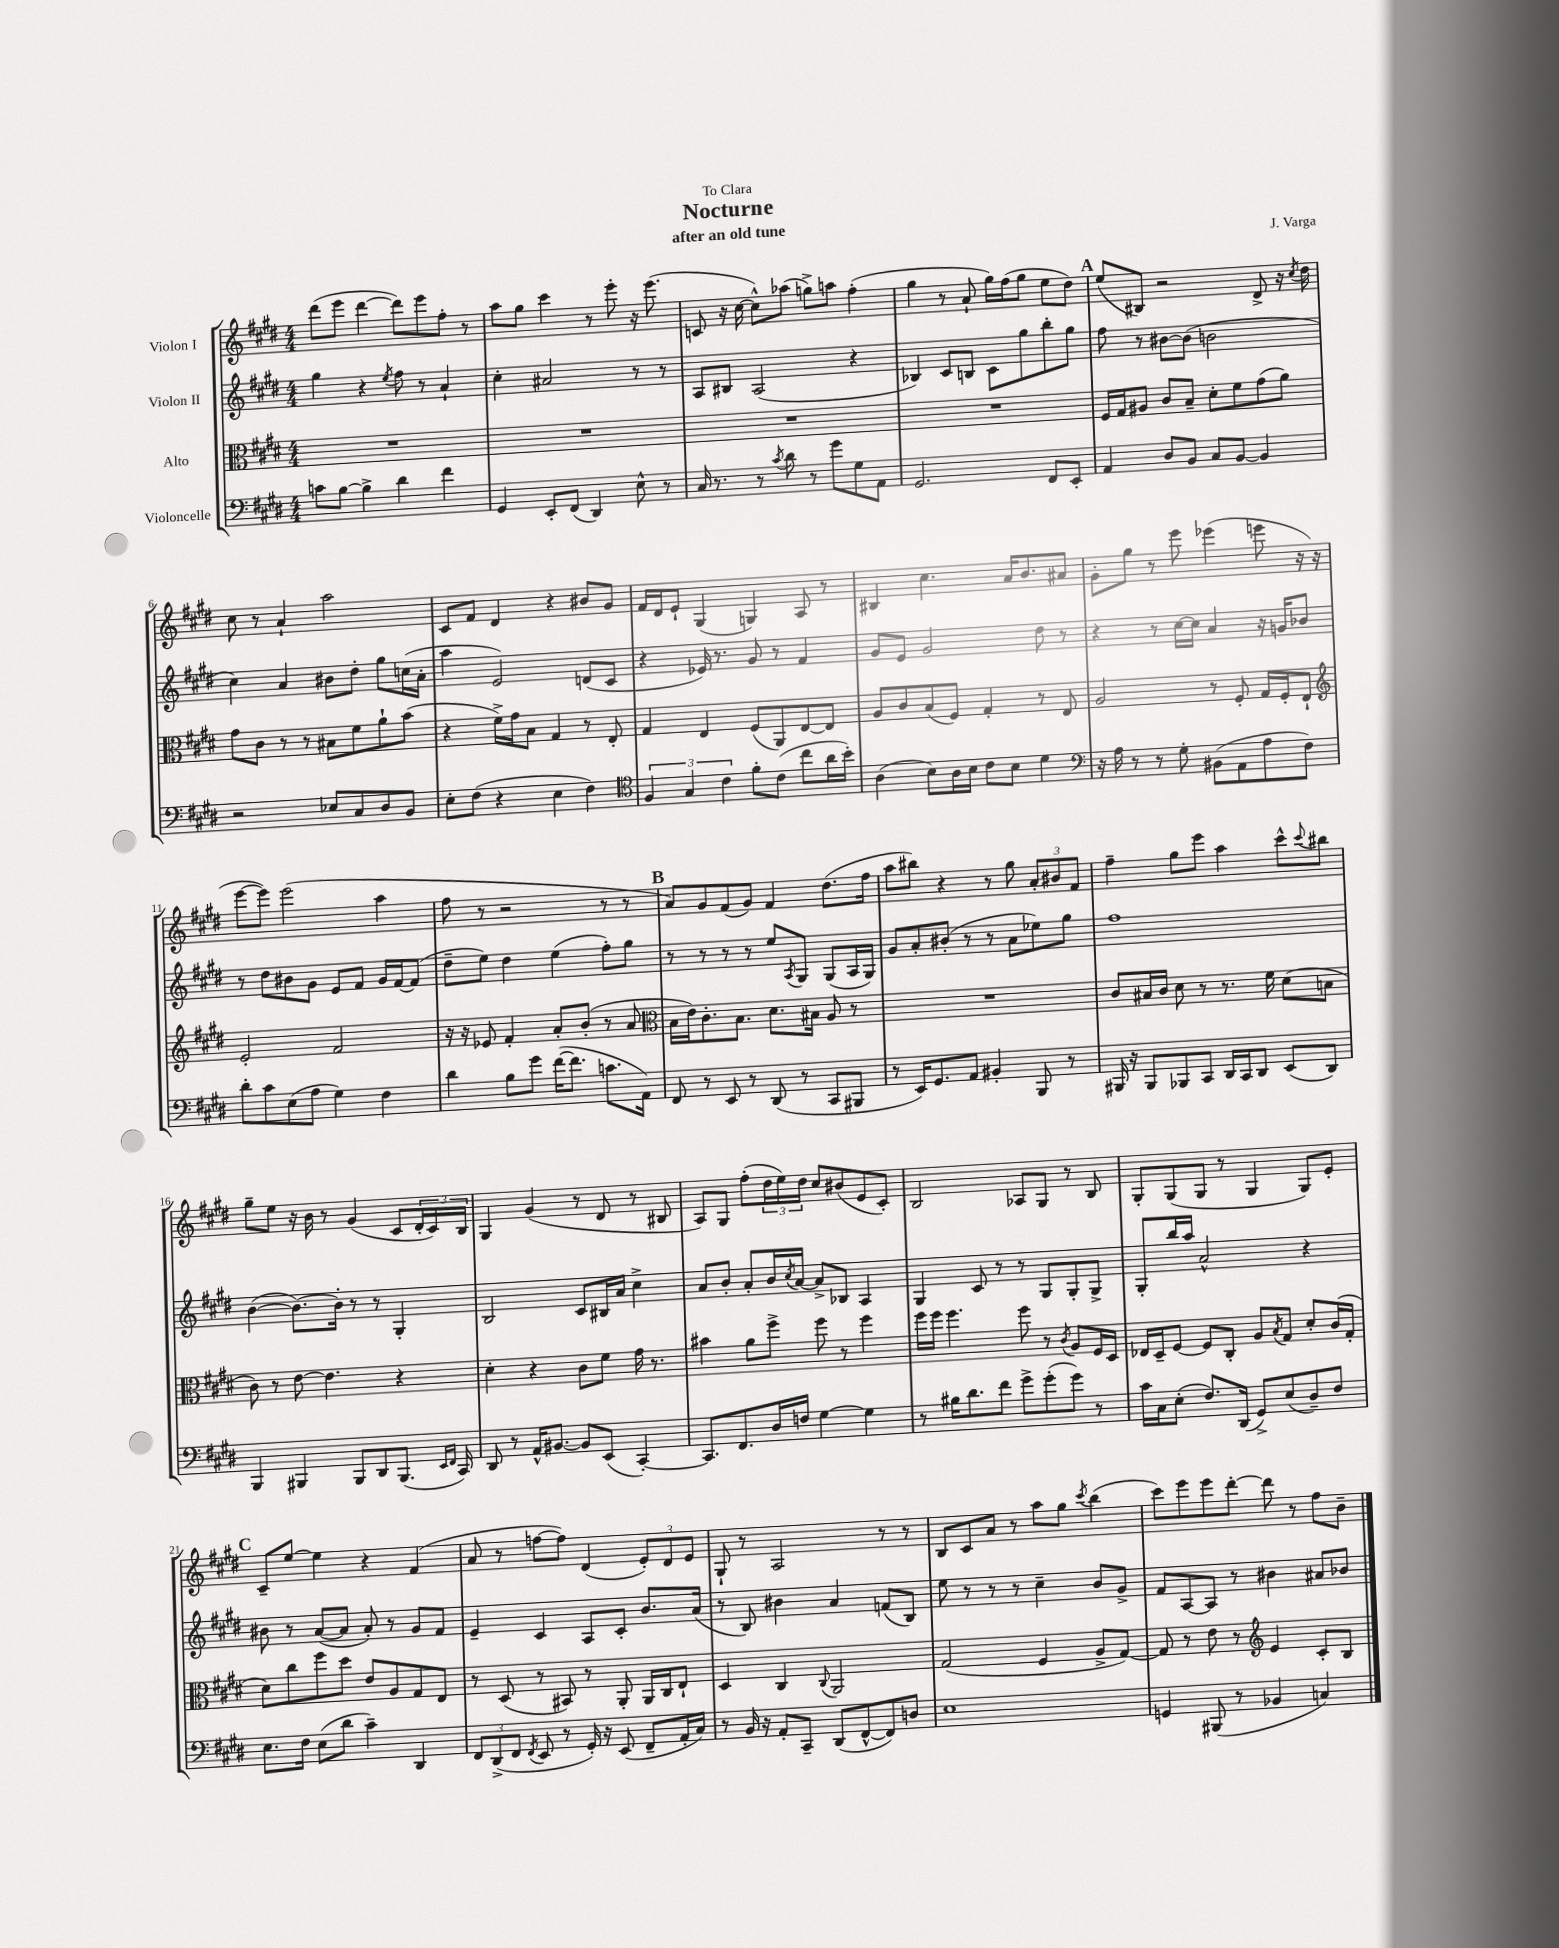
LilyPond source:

\header { title = "Nocturne" composer = "J. Varga" subtitle = "after an old tune" dedication = "To Clara" }
<<
\new StaffGroup <<
\new Staff = "s0" \with { instrumentName = "Violon I" } {
    \clef treble \key e \major \numericTimeSignature \time 4/4
    dis'''8( e'''8 dis'''4~ dis'''8) e'''8 fis''8-. r8 |
    a''8 gis''8 cis'''4 r8 e'''8-. r16 e'''8.( |
    c'8 r16 cis''16~ cis''8-^) aes''8( g''8->) a''8 fis''4-.( |
    gis''4 r8 a'8-! gis''16) fis''16( gis''8 e''8 dis''8) |
    \mark \markup { \bold "A" } e''8( bis8) r2 dis'8-> r16 \acciaccatura { cis''8 } dis''16 |
    cis''8 r8 a'4-! a''2 |
    cis'8 fis'8 dis'4 r4 bis'8 gis'8 |
    fis'16 dis'16 e'8-! gis4( g4) a8 r8 |
    bis4 cis''4. a'16 b'8. ais'8 |
    gis'8-. gis''8 r8 e'''8 ees'''4( e'''8 r16 r16 |
    e'''8~ e'''8) e'''2( a''4 |
    fis''8 r8 r2 r8 r8 |
    \mark \markup { \bold "B" } a'8) gis'8 fis'8( gis'8) fis'4 dis''8.( fis''16 |
    a''8 bis''8) r4 r8 gis''8 \tuplet 3/2 { a'8-. bis'8 fis'8 } |
    fis''4-- gis''8 e'''8 a''4 cis'''8-^ \appoggiatura { cis'''8 } bis''8 |
    gis''8-- e''8 r16 b'16 r8 gis'4( cis'8 \tuplet 3/2 { dis'16-. cis'16) b16 } |
    gis4 gis'4( r8 dis'8 r8 bis8 |
    a8) gis8 fis''8-.( \tuplet 3/2 { dis''16 e''16) dis''16 } cis''8 bis'8( e'8 cis'8-.) |
    b2 aes8 gis8 r8 b8 |
    gis8-. gis8( gis8 r8 gis4 gis8) e'8-. |
    \mark \markup { \bold "C" } cis'8-- e''8~ e''4 r4 fis'4( |
    a'8 r8 f''8~ f''8) dis'4( \tuplet 3/2 { e'8-.) dis'8 e'8 } |
    gis8-! r8 a2 r8 r8 |
    b8 cis'8 a'8 r8 a''8 gis''8 \acciaccatura { cis'''8 } b''4( |
    cis'''8) e'''8 e'''8 dis'''8~-. dis'''8 r8 fis''8 b'8-- \bar "|." |
}
\new Staff = "s1" \with { instrumentName = "Violon II" } {
    \clef treble \key e \major \numericTimeSignature \time 4/4
    gis''4 r4 \acciaccatura { e''8 } fis''8 r8 a'4-! |
    cis''4-. ais'2 r8 r8 |
    a8 bis8 a2( r4 |
    bes4) cis'8 b8 cis'8 gis''8 b''8-. gis''8 |
    \mark \markup { \bold "A" } fis''8 r8 bis'8~ bis'8( b'2 |
    cis''4) a'4 bis'8 dis''8-. gis''8 c''16( a'16-. |
    a''4 e'2) d'8( cis'8 |
    r4 ees'16) r8. gis'8 r8 fis'4 |
    gis'8 e'8 gis'2 dis''8 r8 |
    r4 r8 cis''16~ cis''16 a'4 r16 g'16 bes'8 |
    r8 dis''8 bis'8 gis'8 e'8 fis'8 gis'16 fis'16~ fis'8( |
    dis''8-- e''8) dis''4 e''4( fis''8-.) gis''8 |
    \mark \markup { \bold "B" } r8 r8 r8 r8 e''8 \acciaccatura { a8 } gis8 gis8( a16 gis16) |
    gis'8 a'8-. bis'8-.( r8 r8 a'8 ees''8) gis''8 |
    fis''1 |
    b'4~( b'8.~) b'16-. r8 r8 gis4-. |
    b2 cis'8 bis16 a'16 cis''4-> |
    a'8 b'8-. a'8-. b'16 \acciaccatura { cis''8 } a'16~ a'8-> bes8 a4 |
    gis4 cis'8 r8 r8 gis8 gis8-. gis8-> |
    gis8-. b''16 a''16 a'2-^ r4 |
    \mark \markup { \bold "C" } bis'8 r8 a'8~( a'8 a'8-.) r8 gis'8 fis'8 |
    e'4-- cis'4 a8 cis'8-. b'8. a'16( |
    r8 b8) bis'4 a'4 f'8( b8) |
    e''8 r8 r8 r8 cis''4-- b'8 gis'8-> |
    fis'8 a8~ a8 r8 bis'4 ais'8 bes'8 \bar "|." |
}
\new Staff = "s2" \with { instrumentName = "Alto" } {
    \clef alto \key e \major \numericTimeSignature \time 4/4
    R1 |
    R1 |
    R1 |
    R1 |
    \mark \markup { \bold "A" } fis16 gis16 ais8 cis'8 b8-- dis'8-. fis'8 gis'8( a'8) |
    gis'8 cis'8 r8 r8 bis8 fis'8 a'8-! b'8( |
    r4 fis'16->) gis'16 b8 gis4 r8 e8-. |
    gis4 e4 fis8( a,8) e8~ e8 |
    a8 cis'8 b8( fis8) gis4-. r8 e8 |
    a2 r8 fis8-. gis16 fis16-. e8-! |
    \clef treble e'2-. fis'2 |
    r16 r16 ees'8 fis'4-. a'8-. b'8-.( r8 a'8 |
    \mark \markup { \bold "B" } \clef alto b16 e'16) cis'8.-. b8. dis'8. bis16 a8 r8 |
    R1 |
    cis'8 bis16 cis'16 dis'8 r8 r8. fis'16 dis'8( b8 |
    cis'8) r8 e'8~ e'4. r4 |
    dis'4-. r4 cis'8 fis'8 gis'16 r8. |
    bis'4 a'8 fis''8-> fis''8 r8 fis''4 |
    fis''16 fis''16 fis''4. fis''8 r8 \acciaccatura { cis'8 } a8 fis16 dis16 |
    ees16 dis16-- fis8~ fis8 cis8-. a8 \acciaccatura { b8 } gis8 dis'8-. cis'16( gis16-. |
    \mark \markup { \bold "C" } dis'8) cis''8 fis''8 dis''8 e'8 a8 gis8 e8 |
    r8 dis8( r8 bis,8) r8 a,8-. a,16 cis16 e8-! |
    dis4 cis4 \appoggiatura { cis8 } a,2 |
    gis2( fis4 a8-> gis8~) |
    gis8 r8 e'8 r8 \clef treble e'4 cis'8-. b8 \bar "|." |
}
\new Staff = "s3" \with { instrumentName = "Violoncelle" } {
    \clef bass \key e \major \numericTimeSignature \time 4/4
    c'8 b8~ b4-> dis'4 fis'4 |
    gis,4 e,8-. fis,8( dis,4) e8-^ r8 |
    cis16 r8. r8 \acciaccatura { cis'8 } dis'8 r8 gis'8 gis8 a,8 |
    gis,2. fis,8 e,8-. |
    \mark \markup { \bold "A" } a,4 dis8 b,8 cis8 b,8~ b,4 |
    r2 ees8 cis8 dis8 b,8 |
    e8-. fis8( r4 e4 fis4) |
    \clef tenor \tuplet 3/2 { fis4 gis4 cis'4 } fis'8-. cis'8( cis''8 a'16 b'16-.) |
    a4( b8) a16 b16 cis'8 b8 dis'4 |
    \clef bass r16 a16 r8 r8 gis8-. bis,8( a,8 a8 fis8) |
    dis'8-. cis'8 e8( a8 gis4) fis4 |
    dis'4 b8 gis'8 fis'16~( fis'8. c'8. a,16) |
    \mark \markup { \bold "B" } fis,8 r8 e,8 r8 dis,8( r8 cis,8 bis,,8 |
    r8 e,16) gis,8. a,8 bis,4-. b,,8 r8 |
    bis,,16 r16 bis,,8 bes,,8 cis,8 dis,16 cis,16 dis,8 e,8( dis,8) |
    b,,4 bis,,4 bis,,8 dis,8 bis,,8.( \grace { e,16 fis,16 } cis,16) |
    dis,8 r8 a,16-^ bis,8.~ bis,8 e,8( cis,4~-.) |
    cis,8. fis,8. dis16 f16 gis4~ gis4 |
    r8 bis16 dis'8. fis'8 gis'8-> gis'8-.( gis'8) r8 |
    cis'16 cis16 e8-.( fis8.) dis,16( gis,8->) e8( dis8--) fis8 |
    \mark \markup { \bold "C" } e8. fis16 e8( dis'8 cis'4--) dis,4 |
    \tuplet 3/2 { fis,8 dis,8->( fis,8 } \acciaccatura { fis,8 } e,8 r8 gis,16-.) r16 e,8( fis,8-- a,16-. cis16) |
    r8 b,16 r16 a,8-. cis,8-- dis,8( fis,8~-^ fis,8) d8 |
    e1 |
    g,4 bis,,8( r8 bes,4 c4) \bar "|." |
}
>>
>>
